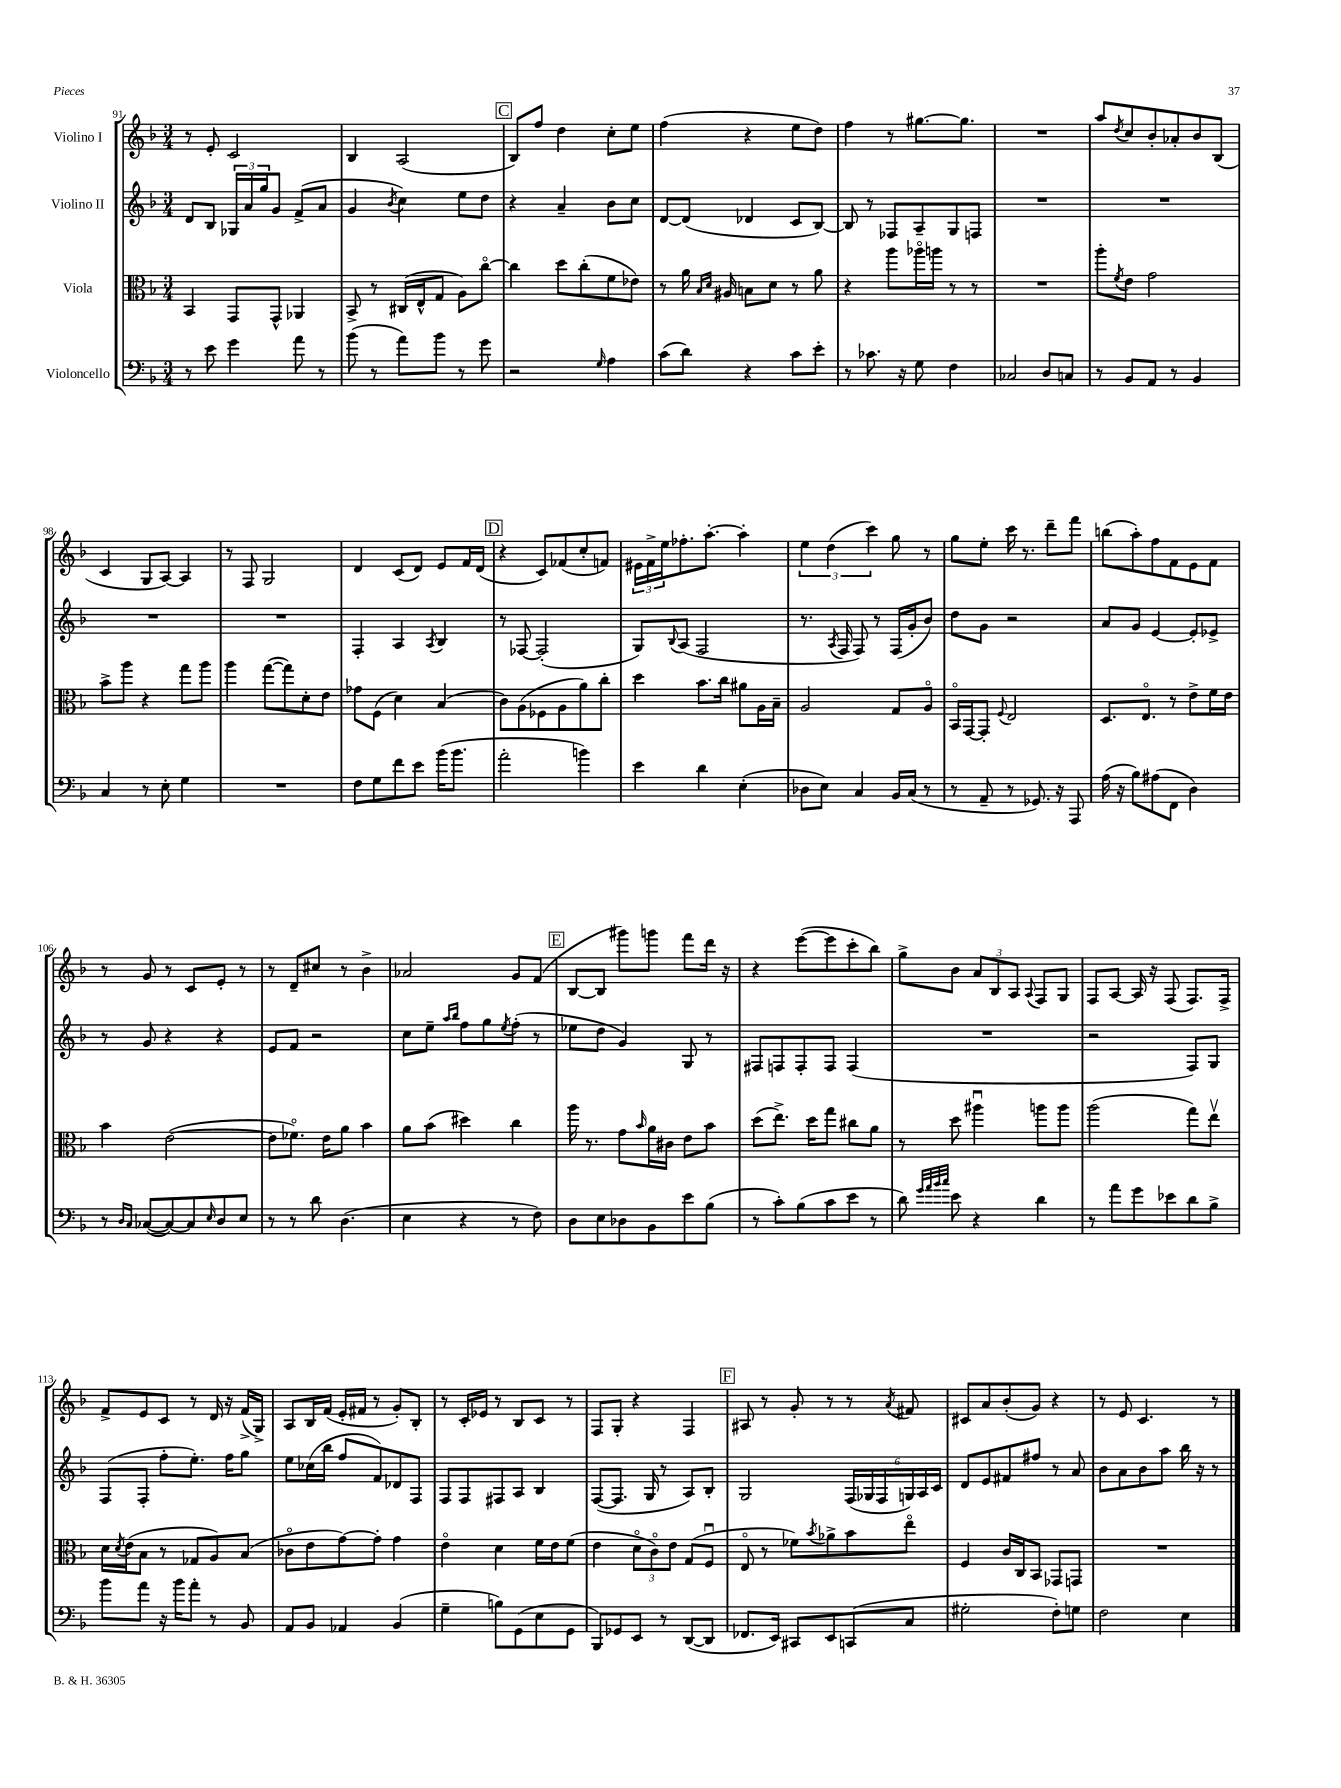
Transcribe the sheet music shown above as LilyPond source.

<<
\new StaffGroup <<
\new Staff = "s0" \with { instrumentName = "Violino I" } {
    \clef treble \key f \major \numericTimeSignature \time 3/4
    r8 e'8-. c'2 |
    bes4 a2( |
    \mark \markup { \box "C" } bes8) f''8 d''4 c''8-. e''8 |
    f''4( r4 e''8 d''8) |
    f''4 r8 gis''8.~ gis''8. |
    R2. |
    a''8 \acciaccatura { d''8 } c''8 bes'8-. aes'8-. bes'8 bes8( |
    c'4 g8 a8~) a4 |
    r8 f8 g2 |
    d'4 c'8( d'8) e'8 f'16 d'16( |
    \mark \markup { \box "D" } r4 c'8) fes'8( c''8-. f'8) |
    \tuplet 3/2 { eis'16 f'16-> e''16 } fes''8.-. a''8.~-. a''4-. |
    \tuplet 3/2 { e''4 d''4( c'''4) } g''8 r8 |
    g''8 e''8-. c'''16 r8. d'''8-- f'''8 |
    b''8( a''8-.) f''8 f'8 e'8 f'8 |
    r8 g'8 r8 c'8 e'8-. r8 |
    r8 d'8-- cis''8 r8 bes'4-> |
    aes'2 g'8 f'8( |
    \mark \markup { \box "E" } bes8~ bes8 gis'''8) g'''8 f'''8 d'''16 r16 |
    r4 e'''8~( e'''8 c'''8-. bes''8) |
    g''8-> bes'8 \tuplet 3/2 { a'8 bes8 a8 } \appoggiatura { a8 } f8 g8 |
    f8 a8~ a16 r16 f8( f8.) f16-> |
    f'8-> e'8 c'8 r8 d'16 r16 f'16->( g16->) |
    a8 bes16 f'16( e'16-. fis'16 r8 g'8-.) bes8-. |
    r8 c'16-. ees'16 r8 bes8 c'8 r8 |
    f8 g8-. r4 f4 |
    \mark \markup { \box "F" } ais8 r8 g'8-. r8 r8 \acciaccatura { a'8 } fis'8 |
    cis'8 a'8 bes'8-.( g'8) r4 |
    r8 e'8 c'4. r8 \bar "|." |
}
\new Staff = "s1" \with { instrumentName = "Violino II" } {
    \clef treble \key f \major \numericTimeSignature \time 3/4
    d'8 bes8 \tuplet 3/2 { ges16 a'16 g''16 } g'8 f'8->( a'8 |
    g'4 \acciaccatura { bes'8 } c''4) e''8 d''8 |
    \mark \markup { \box "C" } r4 a'4-- bes'8 c''8 |
    d'8~ d'8( des'4 c'8 bes8~) |
    bes8 r8 fes8 a8-- g8 f8 |
    R2. |
    R2. |
    R2. |
    R2. |
    f4-. a4 \acciaccatura { a8 } bes4 |
    \mark \markup { \box "D" } r8 fes8~ fes2-.( |
    g8) \appoggiatura { bes8 } a8( f2 |
    r8. \acciaccatura { a8 } f16 f8) r8 f16( g'16-. bes'8) |
    d''8 g'8 r2 |
    a'8 g'8 e'4~ e'8-. ees'8-> |
    r8 g'8 r4 r4 |
    e'8 f'8 r2 |
    c''8 e''8-- \grace { a''16 bes''16 } f''8 g''8 \acciaccatura { e''8 } f''8-.( r8 |
    \mark \markup { \box "E" } ees''8 d''8 g'4) g8 r8 |
    fis8 f8 f8-. f8 f4( |
    R2. |
    r2 f8) g8 |
    f8( f8-. f''8-. e''8.-.) f''16 g''8 |
    e''8 ces''16( bes''16 f''8 f'8) des'8 f8 |
    f8 f8 fis8 a8 bes4 |
    f8~( f8. g16 r8 a8) bes8-. |
    \mark \markup { \box "F" } g2 \tuplet 6/4 { f16( ges16 f16 g16) a16 c'16 } |
    d'8 e'8 fis'8 fis''8 r8 a'8 |
    bes'8 a'8 bes'8 a''8 bes''16 r16 r8 \bar "|." |
}
\new Staff = "s2" \with { instrumentName = "Viola" } {
    \clef alto \key f \major \numericTimeSignature \time 3/4
    bes,4 g,8 g,8-^ aes,4 |
    bes,8-> r8 cis16( e16-^ g8 a8) c''8~\flageolet |
    \mark \markup { \box "C" } c''4 d''8 c''8-.( f'8 ees'8) |
    r8 a'16 \grace { bes16 d'16 } ais16 b8 d'8 r8 a'8 |
    r4 a''8 aes''16\flageolet a''16 r8 r8 |
    R2. |
    a''8-. \acciaccatura { f'8 } e'8 g'2 |
    bes'8-> a''8 r4 g''8 a''8 |
    a''4 g''8~( g''8) d'8-. e'8 |
    ges'8 f8( d'4) bes4( |
    \mark \markup { \box "D" } c'8) a8( fes8 a8 a'8) c''8-. |
    d''4 bes'8. c''16 ais'8 a16 bes16-- |
    a2 g8 a8\flageolet |
    bes,16\flageolet g,16~ g,8-. \appoggiatura { f8 } e2 |
    d8. e8.\flageolet r8 e'8-> f'16 e'16 |
    bes'4 e'2~( |
    e'8 fes'8.\flageolet) e'16 a'8 bes'4 |
    a'8 bes'8( dis''4) c''4 |
    \mark \markup { \box "E" } a''16 r8. g'8 \grace { bes'16 } a'16 cis'16 e'8 bes'8 |
    d''8( e''8.->) d''16 g''8 cis''8 a'8 |
    r8 d''8 ais''4\downbow a''8 a''8 |
    a''2( g''8) e''8\upbow |
    d'16 \acciaccatura { d'8 } e'16( bes8 r8 ges8 a8) bes8( |
    ces'8\flageolet e'8 g'8~) g'8-. g'4 |
    e'4\flageolet d'4 f'16 e'16 f'8( |
    e'4 \tuplet 3/2 { d'8\flageolet c'8\flageolet) e'8 } g8( f8\downbow |
    \mark \markup { \box "F" } e8\flageolet r8 fes'8) \acciaccatura { bes'8 } aes'8-> bes'8 e''8\flageolet |
    f4 c'16 c16 bes,8 ges,8 g,8 |
    R2. \bar "|." |
}
\new Staff = "s3" \with { instrumentName = "Violoncello" } {
    \clef bass \key f \major \numericTimeSignature \time 3/4
    r8 e'8 g'4 a'8 r8 |
    bes'8( r8 a'8) bes'8 r8 g'8 |
    \mark \markup { \box "C" } r2 \grace { g16 } a4 |
    c'8( d'8) r4 c'8 e'8-. |
    r8 ces'8. r16 g8 f4 |
    ces2 d8 c8 |
    r8 bes,8 a,8 r8 bes,4 |
    c4 r8 e8-. g4 |
    R2. |
    f8 g8 f'8 e'8 bes'16( bes'8. |
    \mark \markup { \box "D" } a'2-. b'4) |
    e'4 d'4 e4-.( |
    des8 e8) c4 bes,16 c16( r8 |
    r8 a,8-- r8 ges,8.) r16 a,,8 |
    a16( r16 bes8) ais8( f,8 d4) |
    r8 \grace { d16 c16 } ces8~( ces8~) ces8 \grace { e16 } d8 e8 |
    r8 r8 d'8 d4.( |
    e4 r4 r8 f8) |
    \mark \markup { \box "E" } d8 e8 des8 bes,8 e'8 bes8( |
    r8 c'8-.) bes8( c'8 e'8 r8 |
    d'8) \grace { g'32 a'32 bes'32 c''32 } e'8 r4 d'4 |
    r8 a'8 g'8 ees'8 d'8 bes8-> |
    bes'8 a'8 r16 bes'16 a'8-. r8 bes,8 |
    a,8 bes,8 aes,4 bes,4( |
    g4-- b8) g,8( e8 g,8 |
    bes,,8) ges,8 e,8 r8 d,8~( d,8 |
    \mark \markup { \box "F" } fes,8. e,16) cis,8 e,8 c,8( c8 |
    gis2-. f8-.) g8 |
    f2 e4 \bar "|." |
}
>>
>>
\layout { \context { \Score currentBarNumber = #91 } }
